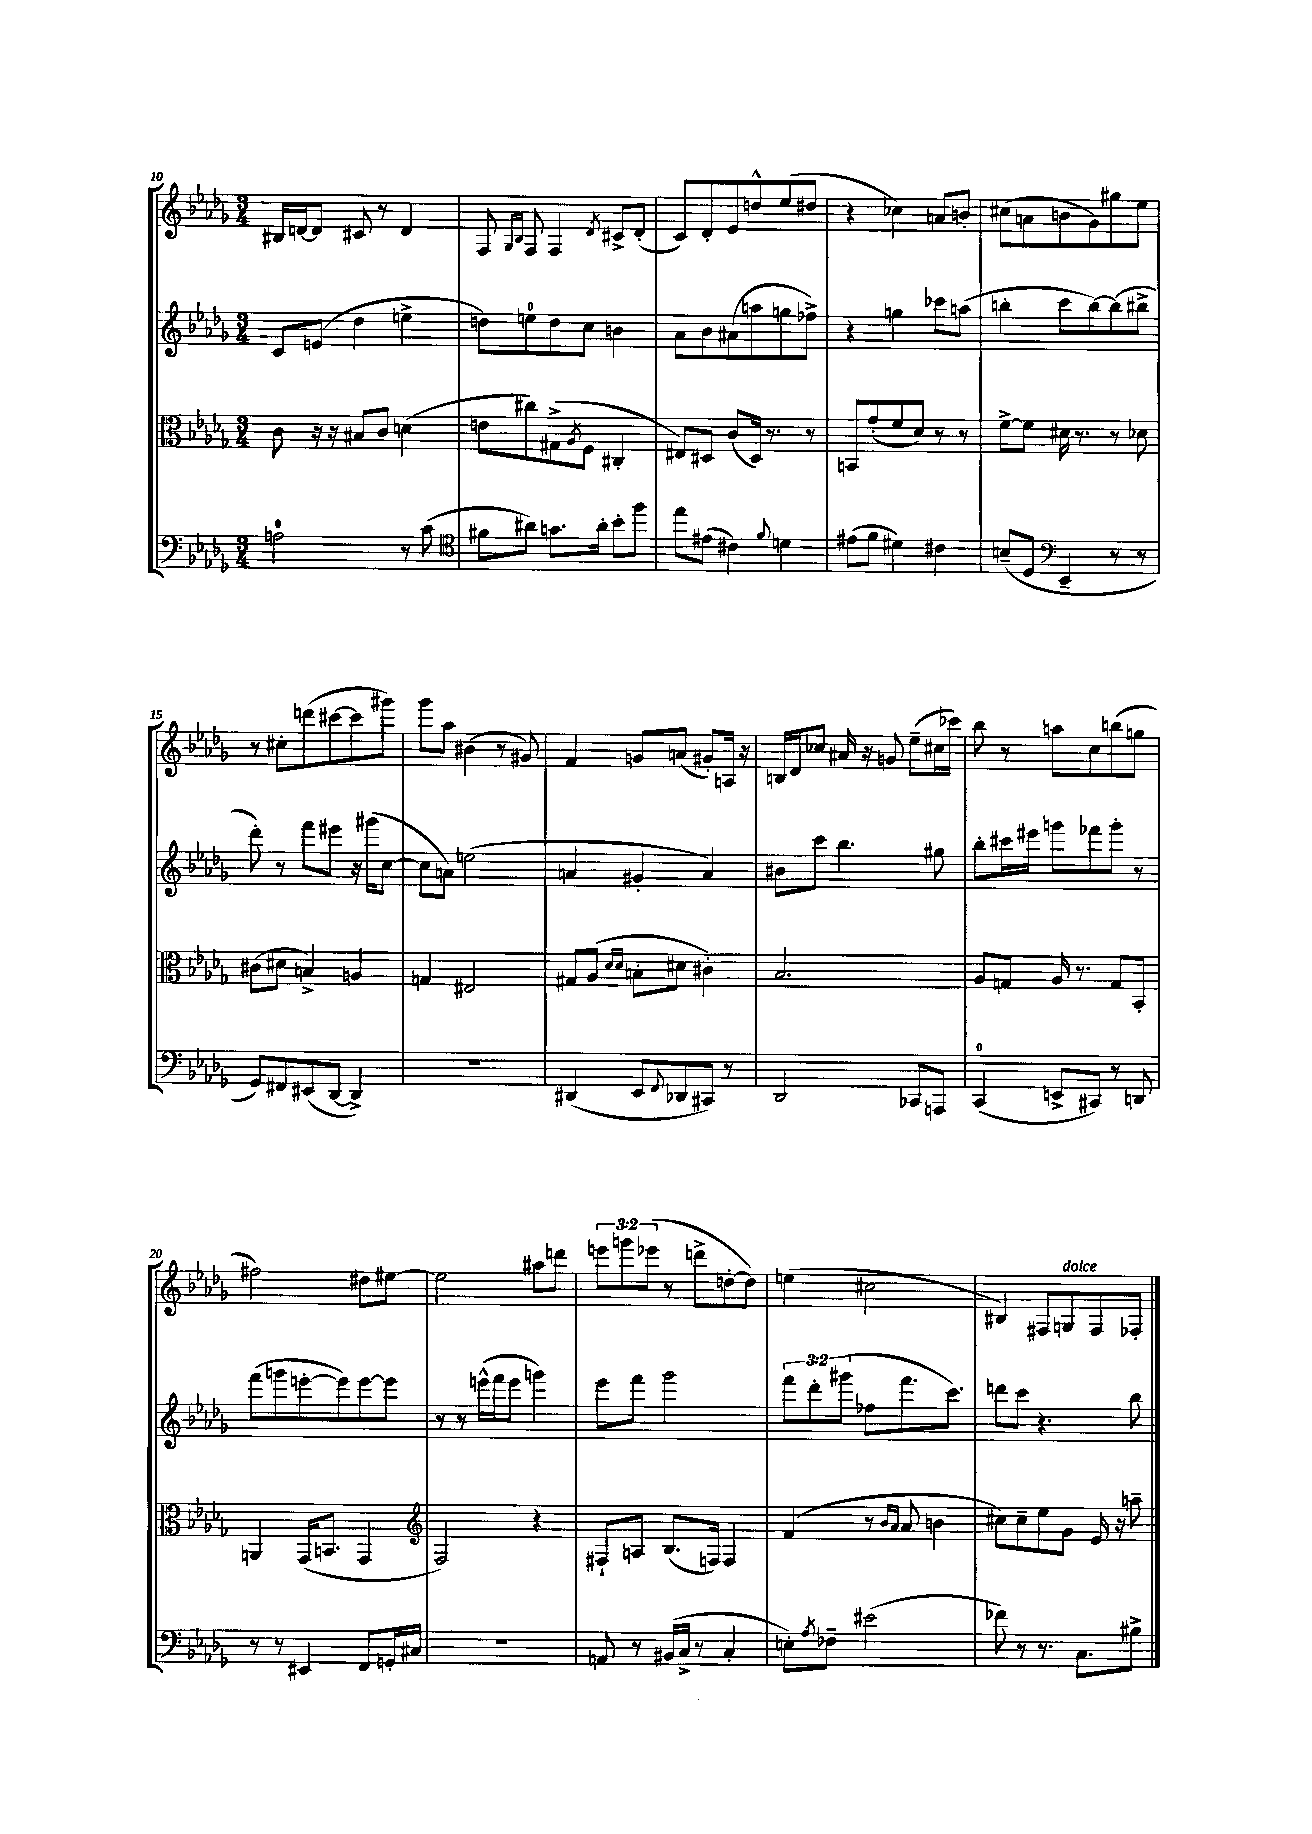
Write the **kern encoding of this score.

**kern	**kern	**kern	**kern
*staff4	*staff3	*staff2	*staff1
*clefF4	*clefC3	*clefG2	*clefG2
*k[b-e-a-d-g-]	*k[b-e-a-d-g-]	*k[b-e-a-d-g-]	*k[b-e-a-d-g-]
*M3/4	*M3/4	*M3/4	*M3/4
2A	8c	8c	16B#
.	.	.	[16d
.	16r	(8e	8d]
.	16r	.	.
.	8B#	4dd-	8c#
.	8c	.	8r
8r	(4d	4ee^	4d
(8c	.	.	.
=	=	=	=
*clefC4	*	*	*
8f#	8e	8dd)	8F
.	.	.	16qqG-
.	.	.	16qqB-
8a#)	8cc#)	8ee	8F
8.g	(8G#^	8dd	4F
.	8qA-	.	.
.	8F	8cc	.
16a#'	.	.	.
.	.	.	8qd-
8b-'	4C#'	4b	8c#^
8ff	.	.	(8d-'
=	=	=	=
8ee-	8E#)	8a-	8c)
(8e#	8D#	8b-	8d-'
4c#)	(8c	(8a#	8e-
.	16D#)	8aa	8dd^^
.	8.r	.	.
8qqf	.	.	.
4d	.	8gg	(8ee-
.	8r	8ff-^)	8dd#
=	=	=	=
(8e#	8BB	4r	4r
8f	(8g-'	.	.
4d#)	8f	4gg	4cc-)
.	8d-)	.	.
4c#	8r	8ccc-	8a
.	8r	(8aa	8b'
=	=	=	=
(8B~	[8f^	4bb'	(8cc#
8D-	8f]	.	8a
*clefF4	*	*	*
4EE-~	16d#	8ccc	8b
.	8.r	.	.
.	.	[8bb)	8g-)
8r	8r	(8bb]	8gg#
8r	8d-	8bb#^	8ee-
=	=	=	=
8GG-)	(8c#	8ddd-')	8r
8FF#	8d#	8r	8cc#'
(8EE#	4B^)	8fff	(8ddd
[8DD-	.	8eee#	[8ccc#
4DD-^])	4A	16r	8ccc#]
.	.	(16ggg#	.
.	.	[8cc	8ggg#)
=	=	=	=
2.r	4G	8cc]	8ggg-
.	.	8a)	8aa-
.	2E#	(2ee	(4b#
.	.	.	8r
.	.	.	8g#)
=	=	=	=
(4DD#	8G#	4a	4f
.	(8A-	.	.
.	16qqd-	.	.
.	16qqd-	.	.
8EE-	8B'	4g#'	8g
8qqFF	.	.	.
8DD-	8d#	.	(8a
8CC#)	4c#')	4a)	8g#')
8r	.	.	16A
.	.	.	16r
=	=	=	=
2DD-	2.B-	8b#	16B
.	.	.	16d-
.	.	8ccc	8cc-
.	.	4.bb-	16a#
.	.	.	16r
.	.	.	8g
8CC-	.	.	(8ee-~
8AAA	.	8gg#	16cc#
.	.	.	16ccc-)
=	=	=	=
(4CC	8A-	8bb-'	8bb-
.	8G	16ccc#	8r
.	.	16eee#	.
8EE^	16A-	8ggg	8aa
.	8.r	.	.
8CC#)	.	8fff-	8cc
8r	8G	8ggg'	(8bb
8DD	8BB-'	8r	8gg
=	=	=	=
8r	4AA	(8fff	2ff#)
8r	.	8ggg	.
4EE#	(16GG-	[8eee'	.
.	8.BB	.	.
.	.	8eee])	.
8FF	4GG-	[8eee	8dd#
16GG'	.	8eee]	[8ee#
16C#	.	.	.
=	=	=	=
*	*clefG2	*	*
2.r	2F)	8r	2ee#]
.	.	8r	.
.	.	(16eee^^	.
.	.	16fff	.
.	.	8eee	.
.	4r	4ggg)	8aa#
.	.	.	8ddd
=	=	=	=
8AA	8F#`	8eee-	12eee
.	.	.	12ggg
8r	8A	8fff	.
.	.	.	(12eee-
(16BB#	(8.B-	2ggg-	8r
16C^	.	.	.
8r	.	.	8ddd^
.	16F)	.	.
4C'	4F	.	[8dd'
.	.	.	8dd])
=	=	=	=
8E')	(4f	12fff	(4ee
.	.	12ddd-'	.
8qA-	.	.	.
8F-~	.	.	.
.	.	(12ggg#	.
(2e#	8r	8ff-	2cc#
.	16qqb-	.	.
.	16qqa-	.	.
.	8a-	8.fff	.
.	4b	.	.
.	.	8.ccc)	.
=	=	=	=
8f-)	8cc#)	8ddd	4B#)
8r	8cc#~	8ccc	.
8.r	8ee-	4.r	8F#
.	8g-	.	8G
8.C	.	.	.
.	16e-	.	8F#
.	16r	.	.
8B#^	8aa~	8bb-	8F-'
==	==	==	==
*-	*-	*-	*-
